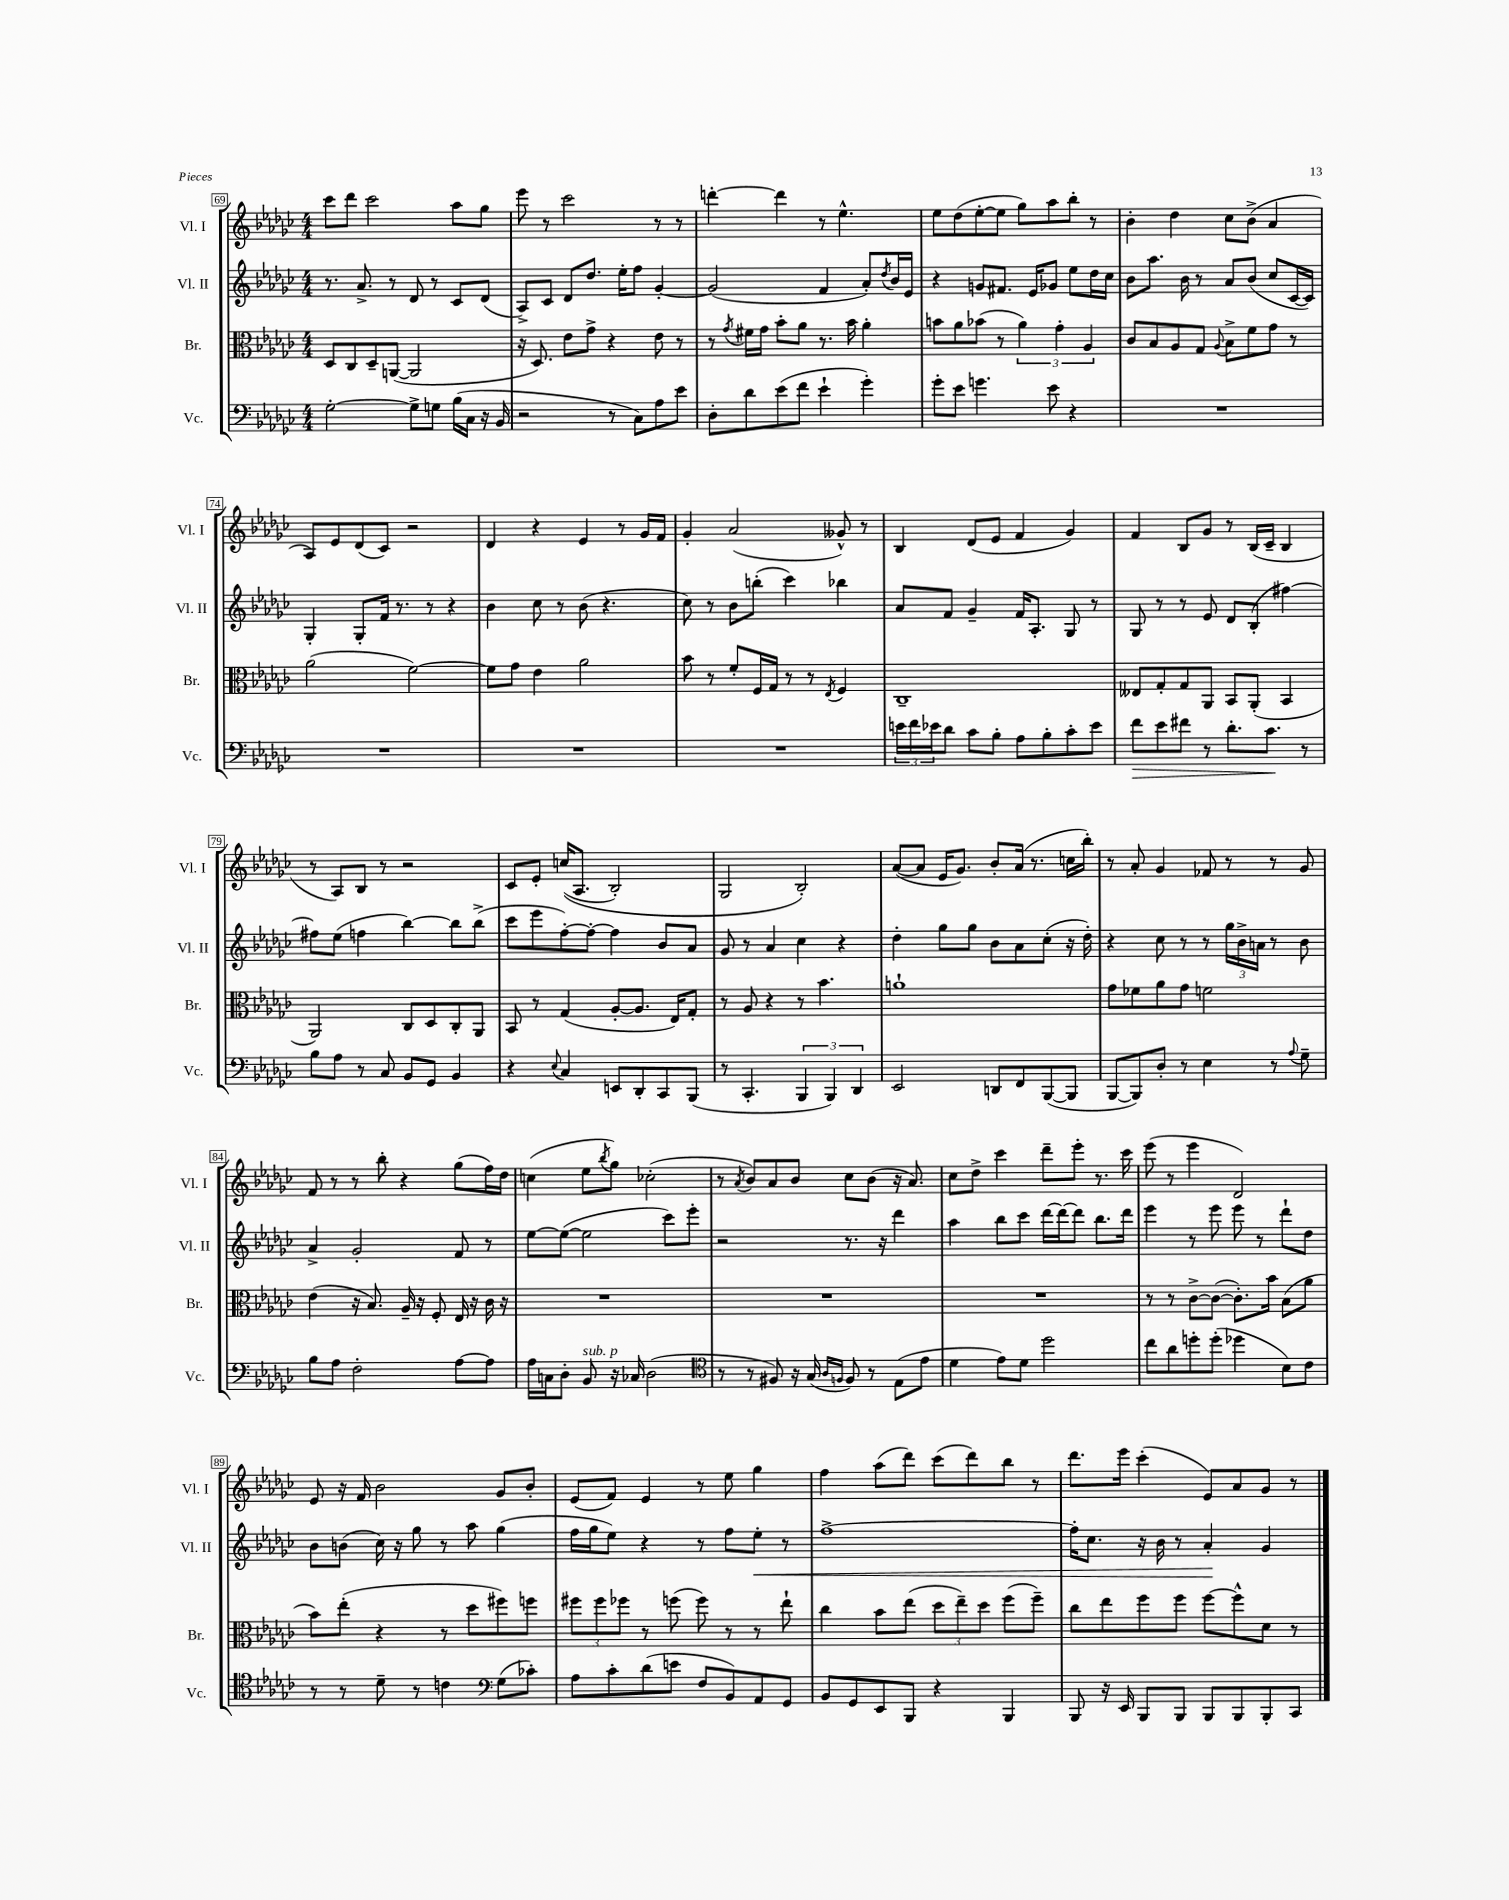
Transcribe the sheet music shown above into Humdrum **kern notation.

**kern	**dynam	**kern	**kern	**dynam	**kern
*part4	*part4	*part3	*part2	*part2	*part1
*staff4	*staff4	*staff3	*staff2	*staff2	*staff1
*I"Vc.	*	*I"Br.	*I"Vl. II	*	*I"Vl. I
*I'Vc.	*	*I'Br.	*I'Vl. II	*	*I'Vl. I
*clefF4	*	*clefC3	*clefG2	*	*clefG2
*k[b-e-a-d-g-c-]	*	*k[b-e-a-d-g-c-]	*k[b-e-a-d-g-c-]	*	*k[b-e-a-d-g-c-]
*M4/4	*	*M4/4	*M4/4	*	*M4/4
=69	=69	=69	=69	=69	=69
[2G-'\	.	8D-/L	8.r	.	8ccc-\L
.	.	8C-/	.	.	8ddd-\J
.	.	.	8.a-^/	.	.
.	.	8D-~/	.	.	2ccc-\
.	.	([8AAn/J	8r	.	.
8G-^\L]	.	2AA/]	8d-/	.	.
8Gn\J	.	.	8r	.	.
(16B-\LL	.	.	8c-/L	.	8aa-\L
16C-\JJ	.	.	.	.	.
16r	.	.	(8d-/J	.	8gg-\J
16BB-/	.	.	.	.	.
=70	=70	=70	=70	=70	=70
2r	.	16r	8A-^/L)	.	8eee-\
.	.	8.D-/)	.	.	.
.	.	.	8c-/J	.	8r
.	.	8e-\L	8d-/L	.	2ccc-\
.	.	8g-^\J	8.dd-/J	.	.
8r	.	4r	.	.	.
.	.	.	16ee-'\KL	.	.
8C-\L)	.	.	8ff\J	.	.
8A-\	.	8e-\	[4g-'/	.	8r
8e-\J	.	8r	.	.	8r
=71	=71	=71	=71	=71	=71
8D-'\L	.	8r	(2g-/]	.	[4dddn'\
.	.	8qg-/	.	.	.
8d-\	.	16f#X\LL	.	.	.
.	.	16g-\JJ	.	.	.
(8e-\	.	8b-'\L	.	.	4ddd\]
8f\J	.	8a-\J	.	.	.
4e-`\	.	8.r	4f/	.	8r
.	.	.	.	.	4.ee-^^\
.	.	16b-\	.	.	.
4g-'\)	.	4a-'\	8a-'/L)	.	.
.	.	.	8qdd-/	.	.
.	.	.	16b-/L	.	.
.	.	.	16e-/JJ	.	.
=72	=72	=72	=72	=72	=72
8g-'\L	.	8bn\L	4r	.	8ee-\L
8e-\J	.	8a-\	.	.	(8dd-\
4.gn\	.	(8b-X\J	8gn/L	.	[8ee-'\
.	.	8r	8.f#X/J	.	8ee-\J]
.	.	6a-\)	.	.	8gg-\L)
.	.	.	16e-/KL	.	.
8e-\	.	.	8g-X/J	.	8aa-\
.	.	6g-'\	.	.	.
4r	.	.	8ee-\L	.	8bb-'\J
.	.	6A-/	.	.	.
.	.	.	16dd-\L	.	8r
.	.	.	16cc-\JJ	.	.
=73	=73	=73	=73	=73	=73
1r	.	8c-/L	8b-\L	.	4b-'\
.	.	8B-/	8.aa-\J	.	.
.	.	8A-/	.	.	4dd-\
.	.	.	16b-\	.	.
.	.	8G-/J	8r	.	.
.	.	8qqA-/	.	.	.
.	.	8B-^\L	8a-/L	.	8cc-\L
.	.	8f\	(8b-/J	.	(8b-^\J
.	.	8g-\J	8cc-/L	.	4a-/
.	.	8r	[16c-/L	.	.
.	.	.	16c-/JJ])	.	.
!!LO:LB:g=z
=74	=74	=74	=74	=74	=74
1r	.	(2a-\	4G-'/	.	8A-/L)
.	.	.	.	.	8e-/
.	.	.	8G-'/L	.	(8d-/
.	.	.	16f/Jk	.	8c-/J)
.	.	.	8.r	.	.
.	.	[2f\)	.	.	2r
.	.	.	8r	.	.
.	.	.	4r	.	.
=75	=75	=75	=75	=75	=75
1r	.	8f\L]	4b-\	.	4d-/
.	.	8g-\J	.	.	.
.	.	4e-\	8cc-\	.	4r
.	.	.	8r	.	.
.	.	2a-\	(8b-\	.	4e-/
.	.	.	4.r	.	.
.	.	.	.	.	8r
.	.	.	.	.	16g-/LL
.	.	.	.	.	16f/JJ
=76	=76	=76	=76	=76	=76
1r	.	8b-\	8cc-\)	.	4g-'/
.	.	8r	8r	.	.
.	.	8f'/L	8b-\L	.	(2a-/
.	.	16F/L	(8bbn'\J	.	.
.	.	16G-/JJ	.	.	.
.	.	8r	4ccc-\)	.	.
.	.	8r	.	.	.
.	.	8qE-/	.	.	.
.	.	4F/	4bb-X\	.	8g--X^^/)
.	.	.	.	.	8r
=77	=77	=77	=77	=77	=77
24en\LL	.	1C-~	8a-/L	.	4B-/
24f\	.	.	.	.	.
24e-X\J	.	.	.	.	.
8d-\J	.	.	8f/J	.	.
8c-\L	.	.	4g-~/	.	(8d-/L
8B-'\J	.	.	.	.	8e-/J
8A-\L	.	.	16f/KL	.	4f/
.	.	.	8.A-'/J	.	.
8B-'\	.	.	.	.	.
8c-'\	.	.	8G-/	.	4g-/)
8e-\J	.	.	8r	.	.
=78	=78	=78	=78	=78	=78
!	!LO:HP:b	!	!	!	!
8f\L	>	8E--X/L	8G-/	.	4f/
8e-\	.	8G-'/	8r	.	.
8f#X\J	.	8G-/	8r	.	8B-/L
8r	.	8AA-/J	8e-/	.	8g-/J
8.d-'\L	.	8BB-/L	8d-/L	.	8r
.	.	(8AA-'/J	(8B-'/J	.	(16B-/LL
8.c-\J	.	.	.	.	16c-~/JJ
.	.	4BB-/	[4ff#X\)	.	4B-/
8r	]	.	.	.	.
!!LO:LB:g=z
=79	=79	=79	=79	=79	=79
8B-\L	.	2AA-/)	8ff#X\L]	.	8r
8A-\J	.	.	(8ee-\J	.	8A-/L)
8r	.	.	4ffn\	.	8B-/J
8C-/	.	.	.	.	8r
8BB-/L	.	8C-/L	[4bb-\)	.	2r
8GG-/J	.	8D-/	.	.	.
4BB-/	.	8C-'/	8bb-\L]	.	.
.	.	8AA-/J	(8bb-^\J	.	.
=80	=80	=80	=80	=80	=80
4r	.	8BB-/	8ccc-\L	.	8c-/L
.	.	8r	8eee-\	.	8e-'/J
8qqE-/	.	.	.	.	.
4C-/	.	(4G-/	[8ff'\)	.	((16ccn/KL
.	.	.	.	.	8.A-/J
.	.	.	8ff'\J_	.	.
8EEn/L	.	[8A-'/L	4ff\]	.	2B-'/)
8DD-'/	.	8.A-/J]	.	.	.
8CC-/	.	.	8b-/L	.	.
.	.	16E-/KL)	.	.	.
(8BBB-/J	.	8G-'/J	8a-/J	.	.
=81	=81	=81	=81	=81	=81
8r	.	8r	8g-/	.	2G-/
4.CC-'/	.	8A-/	8r	.	.
.	.	4r	4a-/	.	.
6BBB-/	.	8r	4cc-\	.	2B-'/)
.	.	4.b-\	.	.	.
6BBB-/)	.	.	.	.	.
.	.	.	4r	.	.
6DD-/	.	.	.	.	.
=82	=82	=82	=82	=82	=82
2EE-/	.	1an`	4dd-'\	.	([8a-/L
.	.	.	.	.	8a-/J]
.	.	.	8gg-\L	.	16e-/KL
.	.	.	.	.	8.g-/J)
.	.	.	8gg-\J	.	.
8DDn/L	.	.	8b-\L	.	8b-'/L
8FF/	.	.	8a-\	.	(16a-/Jk
.	.	.	.	.	8.r
([8BBB-/	.	.	(8cc-'\J	.	.
8BBB-/J]	.	.	16r	.	16ccn\LL
.	.	.	16dd-'\)	.	16bb-'\JJ)
=83	=83	=83	=83	=83	=83
[8BBB-/L	.	8g-\L	4r	.	8r
8BBB-/])	.	8f-X\	.	.	8a-'/
8D-'/J	.	8a-\	8cc-\	.	4g-/
8r	.	8g-\J	8r	.	.
4E-\	.	2fn\	8r	.	8f-X/
.	.	.	24gg-\LL	.	8r
.	.	.	24b-^\	.	.
.	.	.	24an\JJ	.	.
8r	.	.	8r	.	8r
8qqA-/	.	.	.	.	.
8G-~\	.	.	8b-\	.	8g-/
!!LO:LB:g=z
=84	=84	=84	=84	=84	=84
8B-\L	.	(4e-\	4a-^/	.	8f/
8A-\J	.	.	.	.	8r
2F'\	.	16r	2g-'/	.	8r
.	.	8.B-/)	.	.	.
.	.	.	.	.	8bb-'\
.	.	16A-~/	.	.	4r
.	.	16r	.	.	.
.	.	8F'/	.	.	.
[8A-\L	.	16E-/	8f/	.	(8gg-\L
.	.	16r	.	.	.
8A-\J]	.	16c-\	8r	.	16ff\L)
.	.	16r	.	.	16dd-\JJ
=85	=85	=85	=85	=85	=85
16A-\LL	.	1r	[8ee-\L	.	(4ccn\
16Cn\J	.	.	.	.	.
8D-'\J	.	.	(8ee-\J_	.	.
!LO:TX:a:i:t=sub. p	!	!	!	!	!
8BB-/	.	.	2ee-\]	.	8ee-\L
.	.	.	.	.	8qbb-/
16r	.	.	.	.	8gg-\J)
16C-X/	.	.	.	.	.
(2D-\	.	.	.	.	(2cc-X'\
.	.	.	8ccc-\L)	.	.
.	.	.	8eee-'\J	.	.
=86	=86	=86	=86	=86	=86
*clefC4	*	*	*	*	*
8r	.	1r	2r	.	8r
.	.	.	.	.	8qa-/
8r	.	.	.	.	8b-/L)
8F#X/)	.	.	.	.	8a-/
16r	.	.	.	.	8b-/J
(16G-/	.	.	.	.	.
16qqA-/LL	.	.	.	.	.
16qqFn/JJ	.	.	.	.	.
8F/)	.	.	8.r	.	8cc-\L
8r	.	.	.	.	(8b-\J
.	.	.	16r	.	.
(8E-\L	.	.	4ddd-\	.	16r
.	.	.	.	.	8.a-/)
8e-\J	.	.	.	.	.
=87	=87	=87	=87	=87	=87
4d-\	.	1r	4aa-\	.	8cc-\L
.	.	.	.	.	8dd-^\J
8e-\L)	.	.	8bb-\L	.	4ccc-\
8d-\J	.	.	8ccc-\J	.	.
2dd-\	.	.	[16ddd-\LL	.	8ddd-~\L
.	.	.	16ddd-\J_	.	.
.	.	.	8ddd-\J]	.	8eee-'\J
.	.	.	8.bb-\L	.	8.r
.	.	.	16ddd-\Jk	.	16ccc-\
=88	=88	=88	=88	=88	=88
8cc-\L	.	8r	4eee-\	.	(8eee-\
8a-\	.	8r	.	.	8r
8ddn'\	.	[8c-^\L	8r	.	4eee-\
(8dd'\J	.	(8c-\J_	8eee-\	.	.
4dd-X\	.	8.c-'\L])	8eee-\	.	2d-/)
.	.	.	8r	.	.
.	.	16b-\Jk	.	.	.
8B-\L)	.	(8B-\L	8ddd-`\L	.	.
8c-\J	.	8a-\J	8dd-\J	.	.
!!LO:LB:g=z
=89	=89	=89	=89	=89	=89
8r	.	8b-\L)	8b-\L	.	8e-/
8r	.	(8ee-'\J	(8bn\J	.	16r
.	.	.	.	.	16f/
8d-~\	.	4r	16cc-\)	.	2b-\
.	.	.	16r	.	.
8r	.	.	8gg-\	.	.
4cn\	.	8r	8r	.	.
.	.	8dd-\L	8aa-\	.	.
*clefF4	*	*	*	*	*
(8G-\L	.	8ff#X\)	(4gg-\	.	8g-/L
8c-X'\J)	.	8ffn\J	.	.	8b-'/J
=90	=90	=90	=90	=90	=90
8A-\L	.	12ff#X\L	16ff\LL	.	(8e-/L
.	.	.	16gg-\J	.	.
.	.	12ff#\	.	.	.
8c-'\	.	.	8ee-\J)	.	8f/J)
.	.	12ff-X\J	.	.	.
(8d-\	.	8r	4r	.	4e-/
8en\J	.	(8ffn\	.	.	.
8F/L	.	8ff\)	8r	.	8r
8BB-/)	.	8r	8ff\L	.	8ee-\
!	!	!	!	!LO:HP:b	!
8AA-/	.	8r	8ee-'\J	<	4gg-\
8GG-/J	.	8ee-`\	8r	.	.
=91	=91	=91	=91	=91	=91
8BB-/L	.	4cc-\	[1ff^	.	4ff\
8GG-/	.	.	.	.	.
8EE-/	.	8b-\L	.	.	(8aa-\L
8BBB-/J	.	(8ee-\J	.	.	8ddd-\J)
4r	.	12dd-\L	.	.	(8ccc-\L
.	.	12ee-~\)	.	.	.
.	.	.	.	.	8ddd-\)
.	.	12dd-\J	.	.	.
4BBB-/	.	(8ff\L	.	.	8bb-\J
.	.	8ff~\J)	.	.	8r
=92	=92	=92	=92	=92	=92
8BBB-/	.	8cc-\L	16ff'\KL]	.	8.ddd-\L
.	.	.	8.cc-\J	.	.
16r	.	8ee-\	.	.	.
16EE-/	.	.	.	.	16eee-\Jk
8BBB-/L	.	8ff\	16r	.	(4ccc-'\
.	.	.	16b-\	.	.
8BBB-/J	.	8ff\J	8r	.	.
8BBB-/L	.	[8ff\L	4a-'/	.	8e-/L)
8BBB-/	.	8ff^^\]	.	.	8a-/
8BBB-'/	.	8d-\J	4g-/	[	8g-/J
8CC-/J	.	8r	.	.	8r
==	==	==	==	==	==
*-	*-	*-	*-	*-	*-
